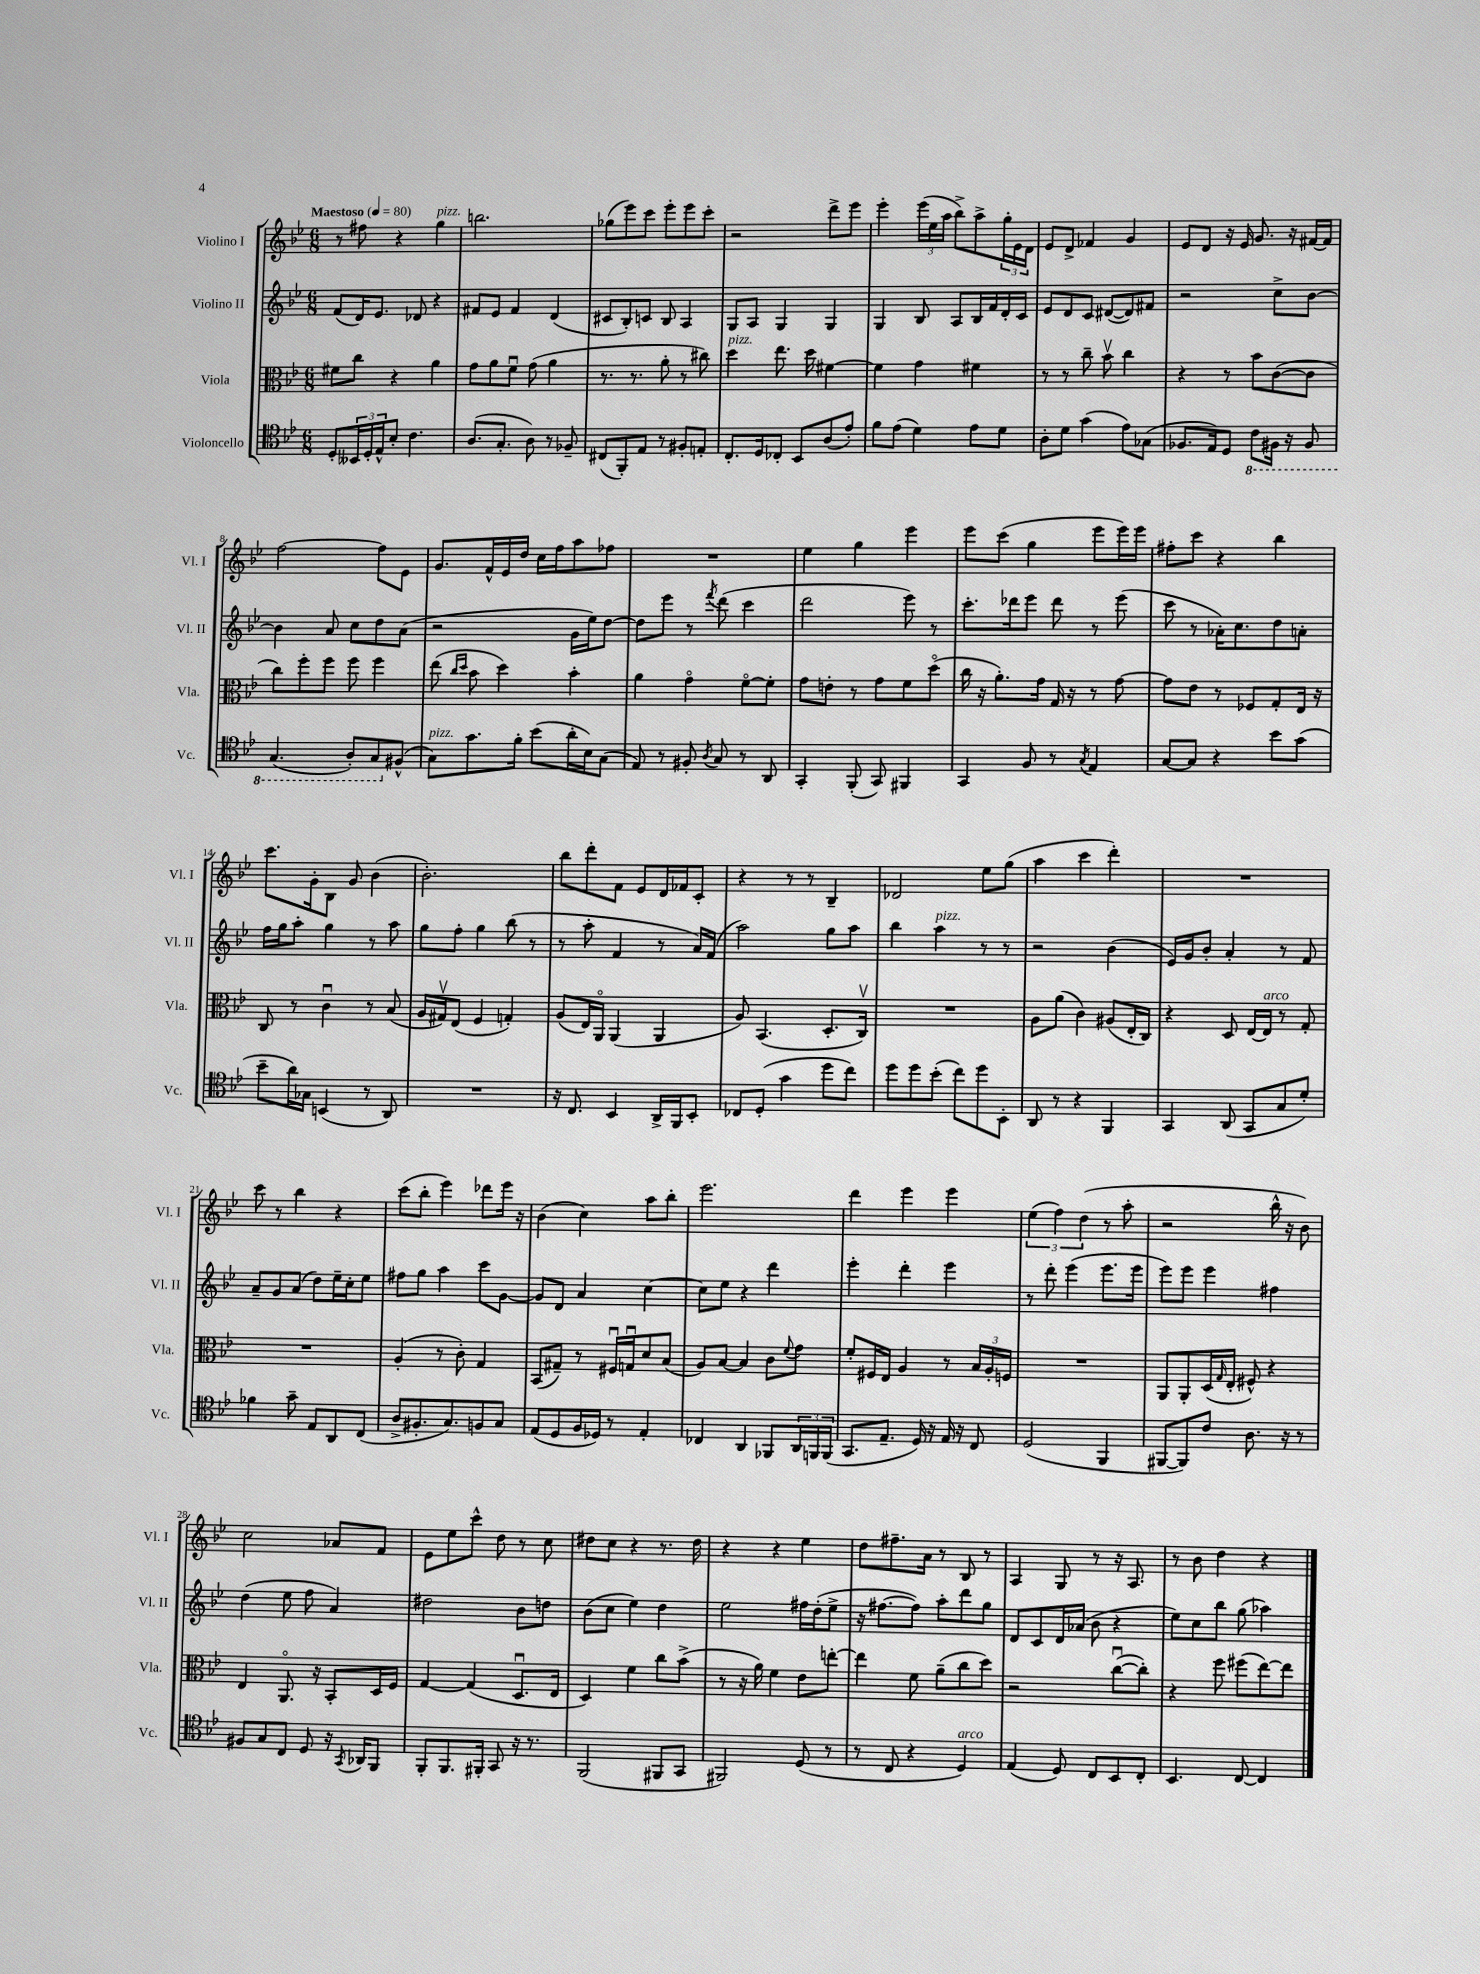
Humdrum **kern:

**kern	**kern	**kern	**kern
*staff4	*staff3	*staff2	*staff1
*clefC4	*clefC3	*clefG2	*clefG2
*k[b-e-]	*k[b-e-]	*k[b-e-]	*k[b-e-]
*M6/8	*M6/8	*M6/8	*M6/8
*MM80	*MM80	*MM80	*MM80
8D'	8f#	(8f	8r
24BB--	8cc	16d)	8ff#
24D'	.	.	.
.	.	8.e-	.
24E-^^	.	.	.
8B-'	4r	.	4r
4.c	.	8d-	.
.	4a	4r	4gg
=	=	=	=
(8.A	8g	8f#	2.bb
.	8a	8e-	.
8.G'	.	.	.
.	8fu	4f#	.
8A)	(8g	.	.
8r	4a	(4d	.
8F-~	.	.	.
=	=	=	=
(8C#	8.r	8c#	(8gg-
8FF')	.	8B-')	8eee-)
.	8.r	.	.
8E-	.	8c	8ccc
8r	8a'	8B-	8eee-'
8F#'	8r	4A	8eee-
8E'	8cc#)	.	8ccc'
=	=	=	=
8.C'	4dd	8G	2r
.	.	8A	.
16D	.	.	.
8C-'	8.ee-	4G	.
8BB-	.	.	.
.	16dd	.	.
(8A	[4f#	4G	8ddd^
8e-')	.	.	8eee-
=	=	=	=
8f	4f#]	4G	4eee-'
(8e-	.	.	.
4d)	4g	8B-	(24eee-
.	.	.	24ee-
.	.	.	24aa
.	.	8A	8bb-^)
8e-	4f#	16B-	8aa^
.	.	16f	.
8d	.	16d'	24gg'
.	.	.	24e-
.	.	16c	.
.	.	.	24d
=	=	=	=
8A'	8r	8e-	8e-
8d	8r	8d	8d^
(4g	8cc~	8c	4f-
.	8b-v	([8d#	.
8e-)	4cc	8d#])	4g
(8G-	.	8f#	.
=	=	=	=
8.F-	4r	2r	8e-
.	.	.	8d
16E-)	.	.	.
8D	8r	.	16r
.	.	.	16e-
8C	8b-	.	8.g
16FF#	([8c	8cc^	.
16r	.	.	16r
8FF#	8c]	[8b-	[16f#
.	.	.	16f#]
=	=	=	=
(4.GG	8cc)	4b-]	[2ff
.	8ff'	.	.
.	8ff	8a	.
8AA')	8ff	8cc	.
8GG	4ff	8dd	8ff]
(8F#^^	.	(8a	8e-
=	=	=	=
8G)	(8ee-	2r	8.g
.	16qqcc	.	.
.	16qqdd	.	.
8.g	8b-	.	.
.	.	.	16f^^
.	4dd)	.	16e-
16f'	.	.	16dd
(8b-	.	.	16cc
.	.	.	16ff
16a'	4b-'	16g	8aa
16B-)	.	16ee-)	.
(8G	.	[8dd	8ff-
=	=	=	=
8E-)	4a	8dd]	2.r
8r	.	8eee-	.
8F#'	4go	8r	.
8qA	.	8qfff	.
8G	.	(8ddd	.
8r	[8fo	4ccc	.
8AA	8f']	.	.
=	=	=	=
4GG'	8g	2ddd	4ee-
.	8e'	.	.
(8FF'	8r	.	4gg
8GG)	8g	.	.
4FF#	8f	8eee-)	4eee-
.	(8ddo	8r	.
=	=	=	=
4GG	16cc	8.ccc'	8eee-
.	16r	.	.
.	8.a')	.	(8ccc
.	.	16ddd-	.
8F	.	8eee-	4gg
.	16g	.	.
8r	16G	8ddd-	.
.	16r	.	.
8qG	.	.	.
4E-	8r	8r	8eee-
.	[8g	(8eee-	16eee-)
.	.	.	16eee-
=	=	=	=
[8G	8g]	8ccc	8ff#'
8G]	8e-	8r	8ccc
4r	8r	16a-')	4r
.	.	8.cc	.
.	8F-	.	.
8b-	8G'	8dd	4bb-
(8g	16E-	8a'	.
.	16r	.	.
=	=	=	=
8b-~	8C	16ff	8.ccc
.	.	16gg	.
16a)	8r	8aa'	.
16G-	.	.	16g'
(4BB	4cu	4gg	8B-
.	.	.	8g
8r	8r	8r	(4b-
8AA)	(8B-	8aa	.
=	=	=	=
2.r	16A	8gg	2.b-')
.	16G#v)	.	.
.	(8E-	8ff'	.
.	4F	4gg	.
.	4G')	(8bb-	.
.	.	8r	.
=	=	=	=
16r	(8A	8r	8bb-
8.C	.	.	.
.	16E-)	8aa'	8ddd'
.	16AAo	.	.
4BB-	(4AA	4f	8f
.	.	.	8e-
16AA^	4AA	8r	16d
16FF	.	.	16f-
8BB-'	.	16a)	8c'
.	.	(16f	.
=	=	=	=
8C-	8A)	2aa)	4r
(8D'	(4.BB-	.	.
4g	.	.	8r
.	.	.	8r
8dd	8.D'	8gg	4B-~
8cc)	.	8aa	.
.	16Cv)	.	.
=	=	=	=
8dd	2.r	4bb-	2d-
8dd	.	.	.
(8b-'	.	4aa	.
8cc)	.	.	.
8dd	.	8r	8ee-
8BB-'	.	8r	(8gg
=	=	=	=
8AA	8A	2r	4aa
8r	(8a	.	.
4r	4c)	.	4ccc
4FF	(8A#	(4b-	4ddd')
.	16E-'	.	.
.	16C)	.	.
=	=	=	=
4GG	4r	16e-)	2.r
.	.	16g	.
.	.	8b-'	.
(8AA	8D	4a'	.
8GG	[16E-	.	.
.	16E-]	.	.
8G	8r	8r	.
8d')	8G'	8f	.
=	=	=	=
4f-	2.r	8a~	8ccc
.	.	8g	8r
8g~	.	(8a	4bb-
8E-	.	8dd)	.
8AA	.	16ee-~	4r
.	.	16cc'	.
(8C	.	8ee-	.
=	=	=	=
8A^	(4A'	8ff#	(8ccc
8.F#'	.	8gg	8bb-'
.	8r	4aa	4eee-)
8.G)	.	.	.
.	8c')	.	.
8F	4G	8ccc	8ddd-
8G	.	[8g	16eee-
.	.	.	16r
=	=	=	=
(8E-	(8BB-	8g]	(4b-
8D	8G#~)	8d	.
16F	8r	4a	4cc)
16D-)	.	.	.
8r	16F#u	.	.
.	16Gu	.	.
4E-'	8d	[4cc	8aa
.	(8B-	.	8bb-'
=	=	=	=
4C-	8A)	8cc]	2.eee-
.	[8B-	8ee-	.
4AA	4B-]	4r	.
8FF-	8c	4ddd	.
.	8qqf	.	.
24AA	8g	.	.
24FF	.	.	.
(24FF	.	.	.
=	=	=	=
8.GG	8f'	4eee-'	4ddd
.	16F#	.	.
8.E-~	16E-	.	.
.	4A	4ddd'	4eee-
16D)	.	.	.
16r	.	.	.
16E-	8r	4eee-	4eee-
16r	.	.	.
8C	24B-	.	.
.	24A'	.	.
.	24F	.	.
=	=	=	=
(2D	2.r	8r	(6ee-
.	.	8ddd'	.
.	.	.	6ff)
.	.	(4eee-	.
.	.	.	(6dd
4FF	.	8.eee-	8r
.	.	.	8aa'
.	.	16eee-	.
=	=	=	=
[8FF#	8AA	8eee-)	2r
8FF#])	8AA'	8eee-	.
8c	(16D	4eee-	.
.	16qqG	.	.
.	16E-'	.	.
8.A	8F#^^)	.	.
.	4r	4ff#	16bb-^^
16r	.	.	16r
8r	.	.	8b-)
=	=	=	=
8F#	4E-	(4dd	2cc
8G	.	.	.
8C	8.AAo	8ee-	.
8D	.	8ff	.
.	16r	.	.
16r	8BB-'	4a)	8a-
8qGG	.	.	.
16AA-	.	.	.
8FF	16D	.	8f
.	16F	.	.
=	=	=	=
8FF'	[4G	2dd#	8e-
8.FF	.	.	8ee-
.	(4G]	.	8ccc^^
16FF#'	.	.	.
8GG	.	.	8dd
16r	8.Du	8b-	8r
8.r	.	.	.
.	.	8dd	8cc
.	16E-	.	.
=	=	=	=
(2FF	4D)	(8b-	8dd#
.	.	8cc	8cc
.	4f	4ee-)	4r
8FF#	8cc	4dd	8.r
8GG	(8b-^	.	.
.	.	.	16dd#
=	=	=	=
2FF#)	8r	2ee-	4r
.	16r	.	.
.	16a)	.	.
.	4f	.	4r
(8D	8e-	16ff#	4ee-
.	.	(16dd'	.
8r	[8ee'	8ee-^	.
=	=	=	=
8r	4ee]	16r	8dd
.	.	[8.ff#	.
8C	.	.	8.ff#~
4r	8f	8ff#])	.
.	.	.	16a
.	(8a~	8aa'	8r
4D)	8cc	8ddd	8B-
.	8dd)	8gg	8r
=	=	=	=
(4E-	2r	8d	4A
.	.	8c	.
8D)	.	16d	8G
.	.	(16a-	.
8C	.	8b-	8r
8BB-	([8ccu	4r	16r
.	.	.	8.A
8C'	8cc'])	.	.
=	=	=	=
4.BB-	4r	8ee-)	8r
.	.	8cc	8b-
.	8ff	8bb-	4dd
[8C	(8ff#	(8gg	.
4C]	[8ee-)	4aa-)	4r
.	8ee-]	.	.
==	==	==	==
*-	*-	*-	*-
